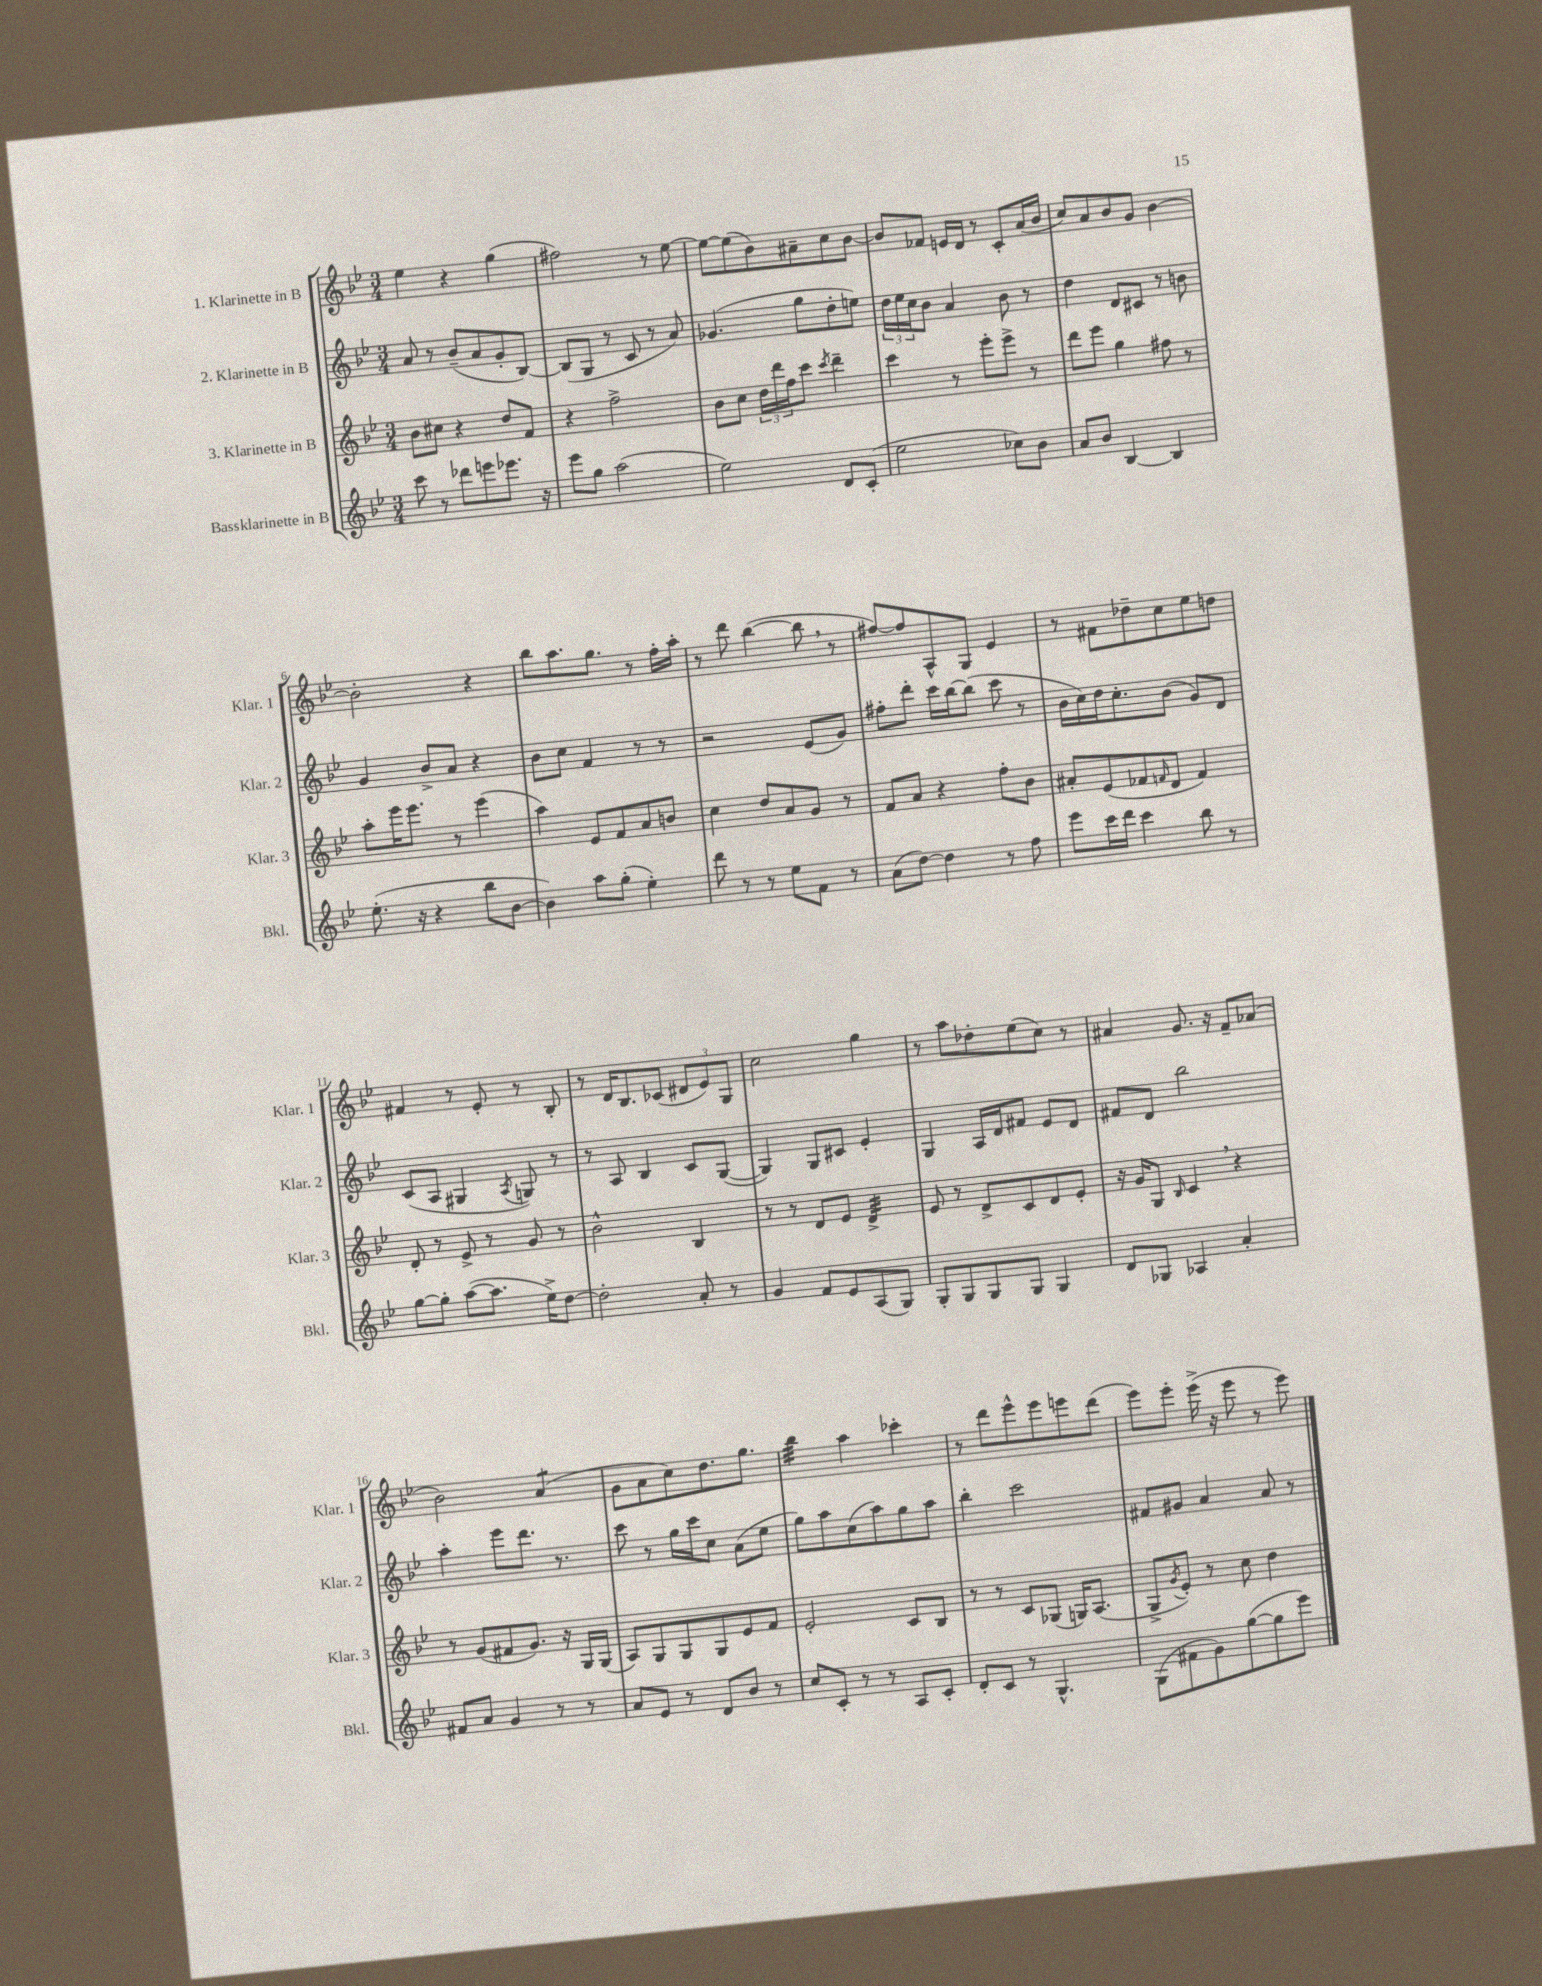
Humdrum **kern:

**kern	**kern	**kern	**kern
*staff4	*staff3	*staff2	*staff1
*clefG2	*clefG2	*clefG2	*clefG2
*k[b-e-]	*k[b-e-]	*k[b-e-]	*k[b-e-]
*M3/4	*M3/4	*M3/4	*M3/4
8ccc	8b-	8a	4ee-
8r	8cc#	8r	.
8ddd-	4r	(8b-~	4r
8eee	.	8a	.
8.eee-	8dd	8g'	(4gg
.	8f	[8B-)	.
16r	.	.	.
=	=	=	=
8eee-	4r	(8B-]	2ff#)
8gg	.	8G	.
(2aa	2ff^	8r	.
.	.	8c	.
.	.	8r	8r
.	.	8a)	[8ee-
=	=	=	=
2ee-)	8b-	(4.g-	8ee-_
.	8cc	.	(8ee-]
.	24dd	.	8b-)
.	24ddd	.	.
.	24ff	.	.
.	8ccc	8gg	8a#~
.	8qccc	.	.
8d	4ddd~	8dd'	8cc
(8c'	.	8ee)	[8b-
=	=	=	=
2ee-	4ccc	24dd	8b-]
.	.	24ee-	.
.	.	24cc	.
.	.	8b-	8f-
.	8r	4a	16e
.	.	.	16d
.	8eee-'	.	8r
8cc-)	8eee-^	8b-	8c'
8b-	8r	8r	(16a
.	.	.	16b-
=	=	=	=
8a	8ddd	4dd	8cc)
8b-	8eee-	.	8a
[4B-	4gg	8d	8b-
.	.	8c#	8g
4B-]	8ff#	8r	[4b-
.	8r	8b	.
=	=	=	=
(8.ee-'	8aa'	4g	2b-']
.	16eee-	.	.
16r	8.eee-	.	.
4r	.	8b-^	.
.	8r	8a	.
8bb-	(4eee-	4r	4r
[8b-	.	.	.
=	=	=	=
4b-])	4aa)	8b-	8bb-
.	.	8cc	8.aa
8aa	8e-	4f	.
.	.	.	8.gg
(8gg'	8f	.	.
4ee-')	8a	8r	8r
.	8b	8r	16ff'
.	.	.	16aa'
=	=	=	=
8ddd	4cc	2r	8r
8r	.	.	8ddd
8r	8dd	.	([4bb-
8ee-	8a	.	.
8f	8g	(8e-	8bb-]
8r	8r	8g)	8r
=	=	=	=
(8a	8f	8ff#'	[8ff#)
[8dd)	8a	8ddd'	8ff#]
4dd]	4r	16ccc	8A^^
.	.	[16bb-	.
.	.	(8bb-]	8G
8r	8ff'	8ccc	4e-
8ff	8b-	8r	.
=	=	=	=
8eee-	8a#'	16b-	8r
.	.	16cc)	.
16ccc	(8e-	16dd	8f#
16ddd	.	8.cc'	.
4ccc	8f-	.	8dd-~
.	16qqf	.	.
.	8d	(8b-	8cc
8bb-	4f)	8g)	8ee-
8r	.	8d	8dd
=	=	=	=
[8gg	8d'	(8c	4f#
8gg']	8r	8A	.
([8aa	8e-^	4G#	8r
8.aa]	8r	.	8e-'
.	.	8qA	.
.	8g	8G)	8r
16ee-^)	.	.	.
[8dd	8r	8r	8B-'
=	=	=	=
2dd']	2b-^^	8r	8r
.	.	8A	16d
.	.	.	8.B-
.	.	4B-	.
.	.	.	(8c-
8a'	4B-	8c	12d#
.	.	.	12e-)
8r	.	([8G	.
.	.	.	12G
=	=	=	=
4g	8r	4G])	2cc
.	8r	.	.
8f	8d	8G	.
8e-	8e-	8c#	.
(8A	4d^	4e-'	4gg
8G)	.	.	.
=	=	=	=
8G'	8e-	4G	8r
8G	8r	.	8aa
8G	8d^	16A	8dd-'
.	.	16d	.
8G	8c	8f#	(8ee-
4G	8d	8e-	8cc)
.	8e-'	8d	8r
=	=	=	=
8d	16r	8f#	4a#
.	16g	.	.
8G-	8G	8d	.
.	16qqB-	.	.
4A-	4c	2bb-	8.g
.	.	.	16r
4a'	4r	.	8f~
.	.	.	(8a-
=	=	=	=
8f#	8r	4aa'	2b-)
8a	(8g	.	.
4g	8f#	8eee-	.
.	8.g)	8.ddd	.
8r	.	.	(4a
.	16r	8.r	.
8r	16G	.	.
.	(16G	.	.
=	=	=	=
8a	8A)	8ccc	8g
8e-	8G	8r	8a
8r	8G	16gg	8cc)
.	.	16ccc	.
8d	8G	8cc	8.dd
8b-	8e-	(8a	.
.	.	.	8.gg
8r	8f	8ee-	.
=	=	=	=
8cc	2e-'	8gg)	4bb-
8c'	.	8aa	.
8r	.	(8cc	4aa
8r	.	8aa)	.
8A	8c	8gg	4ccc-'
8c'	8B-	8aa	.
=	=	=	=
8d'	8r	4bb-'	8r
8c	8r	.	8ddd
8r	8c	2ccc	8eee-^^
4.G^^	(8G-	.	8eee-
.	16G)	.	8eee
.	(8.A	.	.
.	.	.	(8ddd
=	=	=	=
(8G	8G^	8f#	8eee-)
.	8qg	.	.
8f#	8e-')	8g#	8eee-'
8g)	8r	4a	(16eee-^
.	.	.	16r
([8gg	8cc	.	8eee-
8gg]	4dd	8a	8r
8eee-)	.	8r	8eee-)
==	==	==	==
*-	*-	*-	*-
